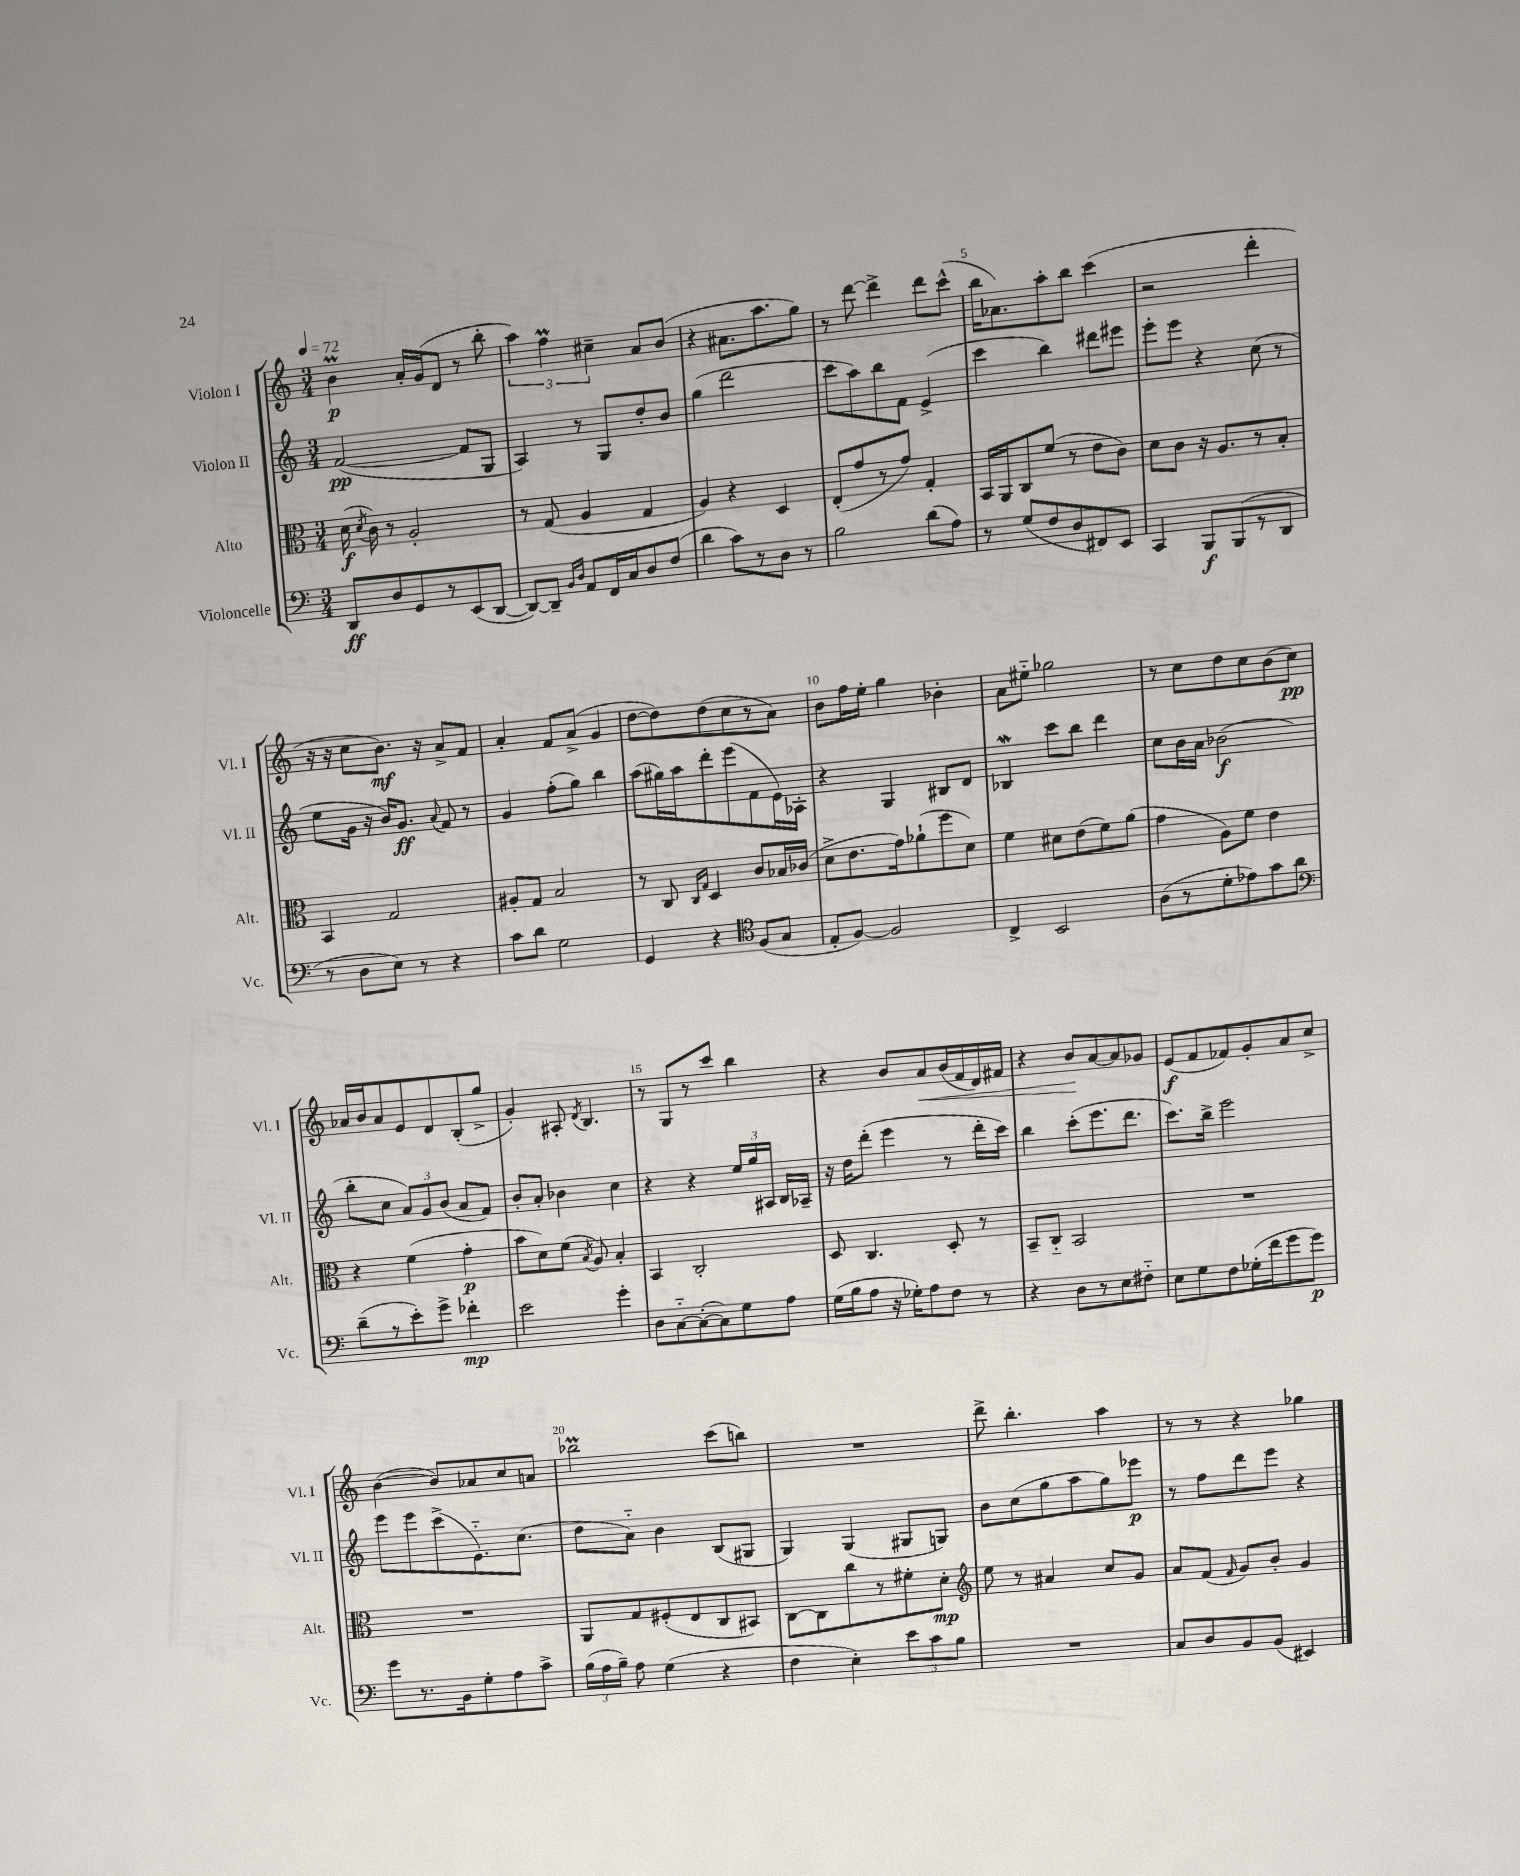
<<
\new StaffGroup <<
\new Staff = "s0" \with { instrumentName = "Violon I" shortInstrumentName = "Vl. I" } {
    \clef treble \key c \major \numericTimeSignature \time 3/4 \tempo 4 = 72
    \autoBeamOff b'4\prall\p a'16[-. g'16( d'8] r8 b''8-. |
    \tuplet 3/2 { a''4) f''4\prall cis''4-- } a'8[ b'8]( |
    r4 ais'8.[ a''8. g''8]) |
    r8 d'''8~ d'''4-> d'''8[ c'''8]-^( |
    b''16[ aes'8.) a''8-. b''8] c'''4( |
    r2 d'''4-. |
    r16 r16 c''8[ b'8.]\mf) r16 a'8[-> f'8] |
    a'4-. f'8[ a'8]->( g'4 |
    d''8[~ d''8) d''8( c''8 r8 a'8]) |
    b'8[ f''16 e''16]-. g''4 bes'4-. |
    a'8[ eis''8]-_ ges''2 |
    r8 c''8[ d''8 c''8 b'8( c''8]\pp) |
    aes'16[ b'16 aes'8 e'8 d'8 b8-.( g''8]-> |
    g'4-.) ais8-. \acciaccatura { d'8 } b4. |
    r8 g8[ r8 c'''8] b''4 |
    r4 b'8[ a'8\< b'16( f'16 d'16) fis'16] |
    r4 b'8[\! a'8~ a'8 ges'8] |
    e'8[\f( f'8 fes'8) g'8-. a'8 c''8]-> |
    b'4~( b'8[) aes'8 c''8 a'8] |
    bes''2\prall c'''8[( b''8]) |
    R2. |
    d'''8-> b''4.-. a''4 |
    r8 r8 r4 ges''4 \bar "|." |
}
\new Staff = "s1" \with { instrumentName = "Violon II" shortInstrumentName = "Vl. II" } {
    \clef treble \key c \major \numericTimeSignature \time 3/4
    \autoBeamOff f'2~\pp( f'8[ g8] |
    a4) r8 g8[ d''8-. b'8] |
    g''4( d'''2 |
    c'''8[ a''8) b''8 f'8] e'4->( |
    c'''4 b''4) dis'''8[ eis'''8] |
    e'''8[-. e'''8] r4 c''8( r8 |
    e''8[ g'16] r16 b'16[) g'8.]\ff \appoggiatura { a'8 } f'8 r8 |
    g'4 f''8[-.( g''8]) b''4 |
    a''8[( gis''16) a''16 d'''8-. e'''8( f'8 e'16) aes16]-. |
    r4 g4 bis8[ d'8] |
    bes4\mordent c'''8[ b''8] d'''4 |
    c''8[ b'16 a'16] bes'2\f( |
    b''8[-. c''8] \tuplet 3/2 { a'8[) g'8 b'8]( } a'8[ f'8]) |
    b'8[-. a'8]-. bes'4 c''4 |
    r4 r4 \tuplet 3/2 { e''16[ g''16 ais16] } b16[ aes16]-- |
    r16 d''16[ d'''8]-.( e'''4 r8 d'''16[-. c'''16]) |
    b''4 c'''8[-.( e'''8. d'''8.] |
    c'''8.[) b''16]-> e'''2 |
    e'''8[ e'''8 c'''8->( e'8.-_) c''8.]( |
    d''8[ a'8]-_) b'4 b8[( gis8] |
    g4) g4( gis8[ g8]) |
    b'8[ c''8( g''8 a''8 g''8) ees'''8]\p |
    r8 f''8[ d'''8 e'''8] r4 \bar "|." |
}
\new Staff = "s2" \with { instrumentName = "Alto" shortInstrumentName = "Alt." } {
    \clef alto \key c \major \numericTimeSignature \time 3/4
    \autoBeamOff d'16\f( \acciaccatura { d'8 } c'16) r8 a2-. |
    r8 g8( a4 g4 |
    a4) r4 d4 |
    e8[-.( g'8 r8 g'8]) g4-. |
    b,16[ a,16 c8 f'8]( r8 e'8[ c'8]) |
    d'8[ c'8] r16 a8.[ r8 b8]-. |
    b,4 g2 |
    ais8[-. g8] b2 |
    r8 c8 \grace { c16[ g16] } d4 c'8[ bes16 ces'16]( |
    d'8[-> e'8. g'16) aes'8-!( f''8 d'8]) |
    f'4 dis'8[ e'8( f'8) a'8]( |
    g'4 a8[) f'8] e'4 |
    r4 f'4( g'4-.\p |
    b'8[ d'8) f'8]( \acciaccatura { b8 } a8) b4-. |
    b,4 c2-. |
    d8 c4. d8-. r8 |
    b,8[-- c8]-_ b,2 |
    R2. |
    R2. |
    a,8[ g8 fis8-.( e8 c8 bis,8]) |
    c8[~ c8 c''8 r8 fis'8-. d'8]-.\mp |
    \clef treble e''8 r8 ais'4 c''8[ g'8] |
    a'8[ f'8]( \grace { f'16 } g'8[) b'8]-. g'4 \bar "|." |
}
\new Staff = "s3" \with { instrumentName = "Violoncelle" shortInstrumentName = "Vc." } {
    \clef bass \key c \major \numericTimeSignature \time 3/4
    \autoBeamOff d,8[\ff d8 g,8 r8 e,8( d,8]~ |
    d,8[~) d,8]-- \grace { b,16[ d16] } a,8[ f,16 c16 d8 f8]( |
    d'4 c'8[) r8 d8] r8 |
    b2 d'8[( a8]) |
    r8 g8[( f8 d8 fis,8) e,8] |
    c,4 b,,8[\f b,,8( r8 d,8] |
    r8 d8[ e8]) r8 r4 |
    c'8[ d'8] g2 |
    g,4 r4 \clef tenor f8[( g8] |
    e8[-. f8]~) f2 |
    c4-> b,2 |
    a8[( r8 d'8-. ees'8) g'8 a'8] |
    \clef bass d'8[--( r8 e'8-.) g'8]-> fes'4-.\mp |
    e'2 g'4-. |
    d8[ c8~-_ c8~-.( c8) g8 a8] |
    g16[( b16 a8] r16 ges16[-.) a8 f8] r8 |
    r4 d8[ r8 e8 fis8]-_ |
    e8[ g8 f8 ges16-.( f'16 g'8 g'8]\p) |
    g'8[ r8. b,16 g8-. a8 c'8]-> |
    \tuplet 3/2 { b16[( a16 b16]--) } a8 g4( r4 |
    f4 e4-.) \tuplet 3/2 { e'8[ c'8 b8] } |
    R2. |
    c8[ d8 b,8 b,8]( eis,4) \bar "|." |
}
>>
>>
\layout { \context { \Score \override BarNumber.break-visibility = ##(#f #t #t) barNumberVisibility = #(every-nth-bar-number-visible 5) } }
